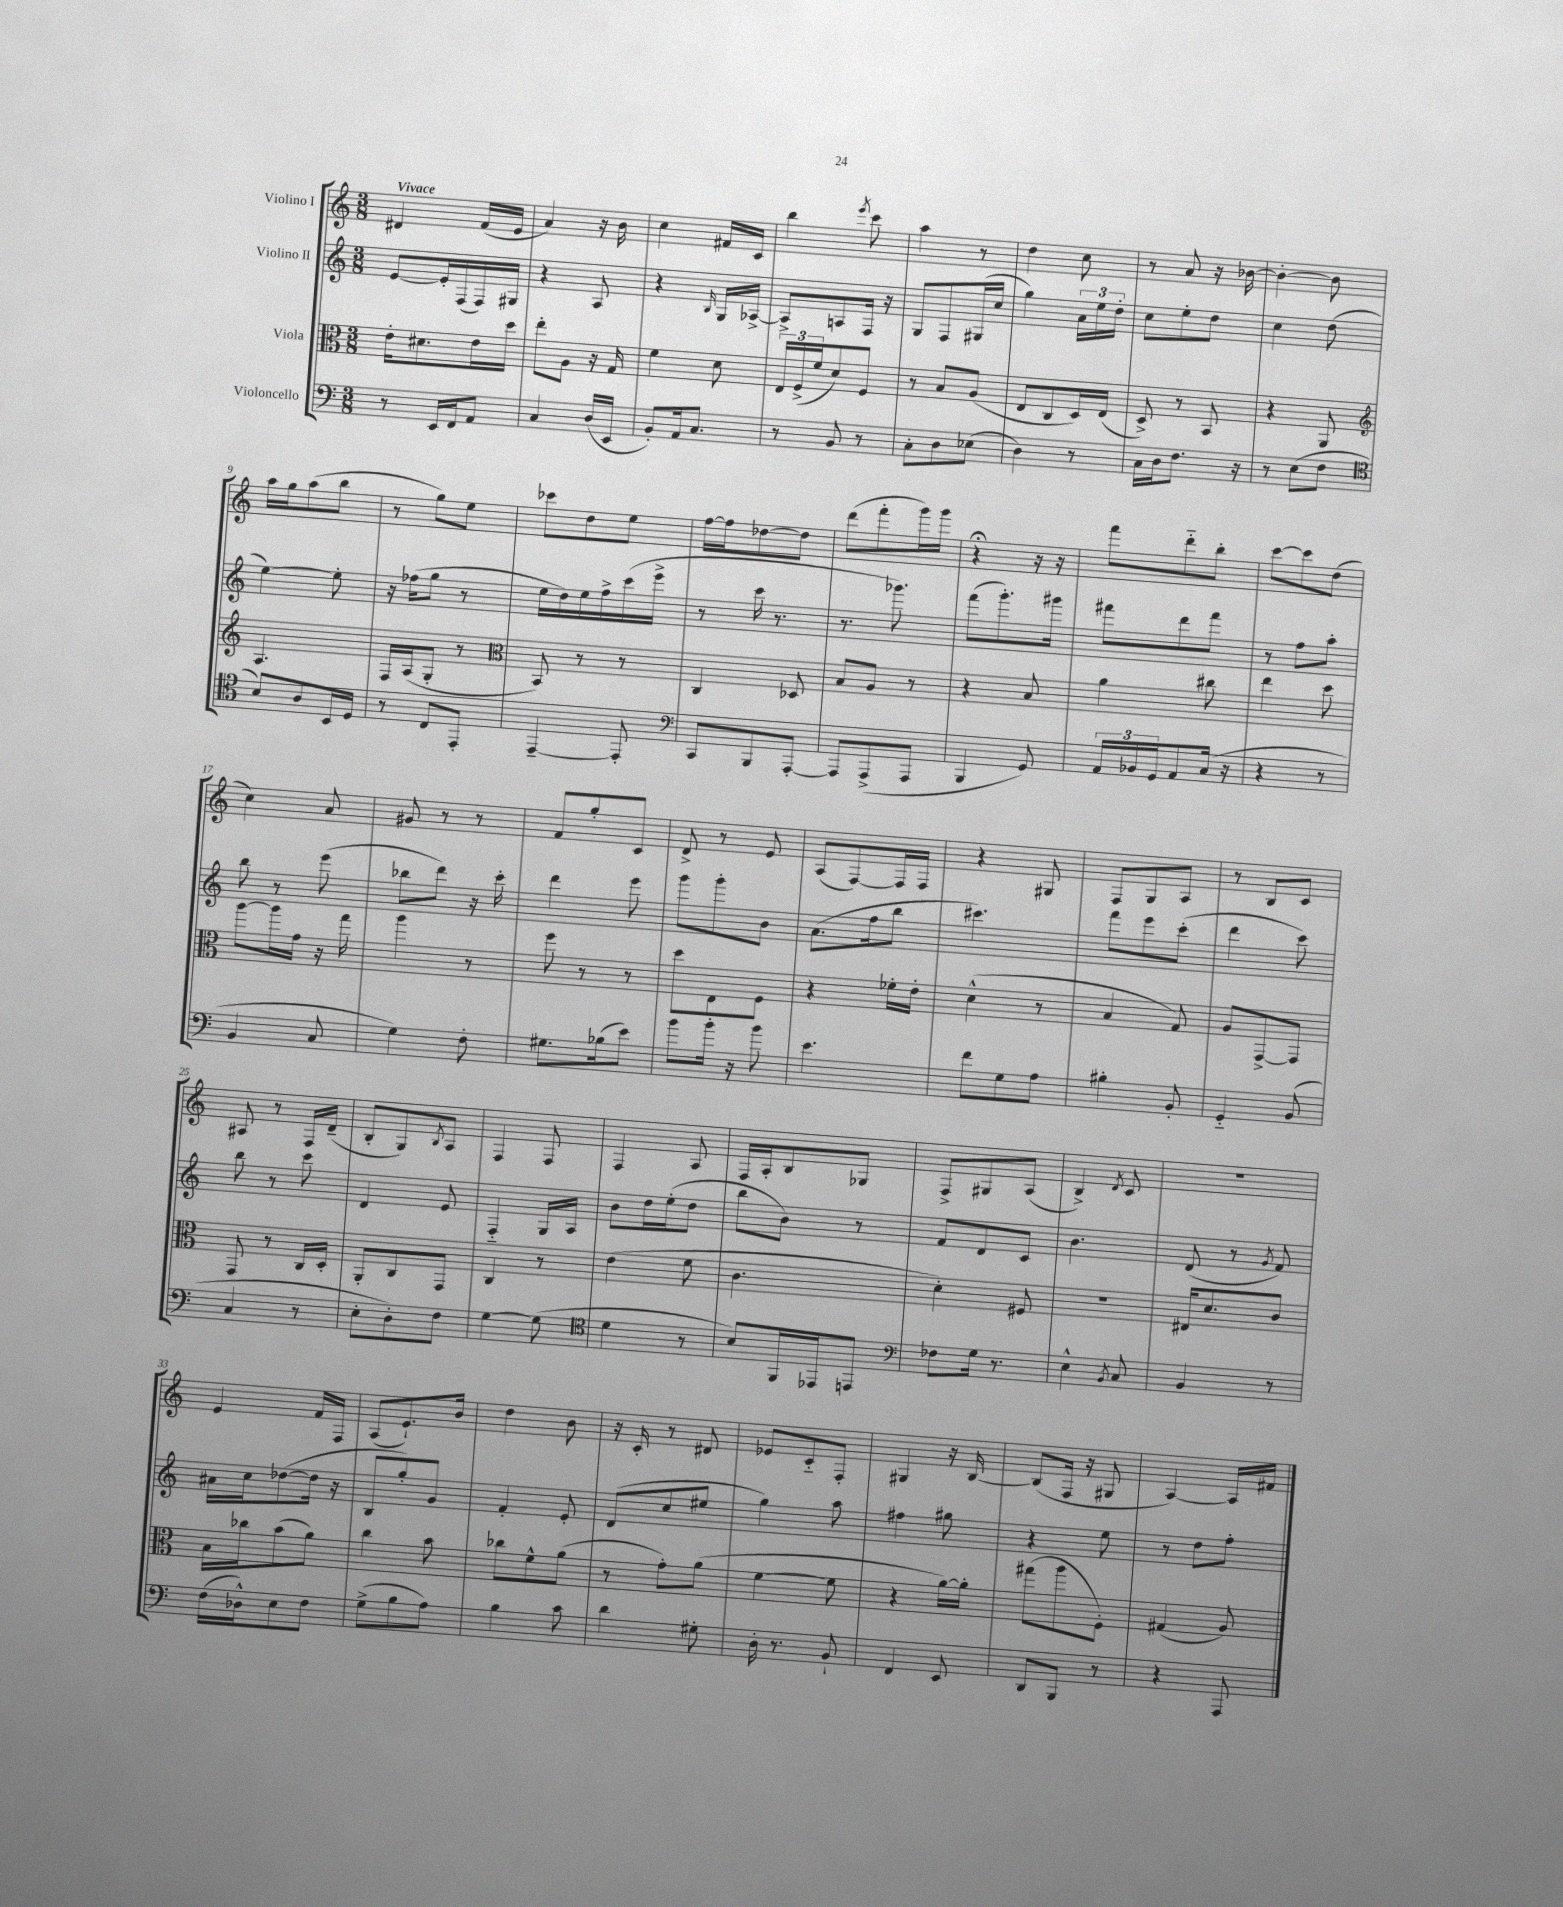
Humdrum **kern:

**kern	**kern	**kern	**kern
*part4	*part3	*part2	*part1
*staff4	*staff3	*staff2	*staff1
*I"Violoncello	*I"Viola	*I"Violino II	*I"Violino I
*clefF4	*clefC3	*clefG2	*clefG2
*k[]	*k[]	*k[]	*k[]
*M3/8	*M3/8	*M3/8	*M3/8
=1	=1	=1	=1
!	!	!	!LO:TX:a:B:t=Vivace
8r	16e'\KL	[8e/L	4d#X/
.	8.d#X\	.	.
16EE/LL	.	16e'/L]	.
16FF/J	.	(16F/	.
8AA/J	16e\L	16F/)	(16f/LL
.	16dd\JJ	16G#X/JJ	16e/JJ
=2	=2	=2	=2
4C/	8ee'\L	4r	4a/)
.	8A\J	.	.
(16D/LL	16r	8A/	16r
16EE/JJ	16G/	.	16b\
=3	=3	=3	=3
8BB'/L)	4f\	4r	4cc\
16AA/k	.	.	.
8.C/J	.	.	.
.	.	16qqB/	.
.	8d\	16G/LL	16f#X/LL
.	.	[16A-X^/JJ	16c/JJ
=4	=4	=4	=4
8r	24E/LL	8A-^/L]	4bb\
.	(24F^/	.	.
.	24f/J	.	.
8BB/	8d/)	8An/	.
.	.	.	8qeee/
8r	8F/J	16F/Jk	8ccc\
.	.	16r	.
=5	=5	=5	=5
8C'\L	8r	8G/L	4aa\
8D\	8B/L	8F/	.
(8E-X\J	(8A/J	(16G#X/L	8r
.	.	16cc/JJ	.
=6	=6	=6	=6
4D\)	8E/L	4gg\)	4dd\
.	8C/	.	.
8r	16D/L)	24a\LL	8cc\
.	.	24ee\	.
.	(16E/JJ	.	.
.	.	24dd'\JJ	.
=7	=7	=7	=7
16C\LL	8D^/)	8cc\L	8r
16D\J	.	.	.
8.F\J	8r	8ee'\	8a/
.	8BB/	8dd\J	16r
16r	.	.	[16b-X\
=8	=8	=8	=8
8r	4r	4cc\	4b-'\_
(8E\L	.	.	.
8F\J	8AA/	(8dd\	8b-\]
!!LO:LB:g=z
=9	=9	=9	=9
*clefC4	*clefG2	*	*
8B/L)	4.A/	[4ee\)	16aa\LL
.	.	.	16gg\J
8A/	.	.	(8aa\
16BB/L	.	8ee'\]	8bb\J
16D/JJ	.	.	.
=10	=10	=10	=10
8r	16F/LL	16r	8r
.	(16A/J	(16ff-X\KL	.
8C/L	8G'/J	8gg\J	8gg\L)
8EE'/J	8r	8r	8ee\J
=11	=11	=11	=11
*	*clefC3	*	*
[4EE~/	8BB/)	16ee\LL	8ccc-X\L
.	.	16dd\)	.
.	8r	16ee\	8dd\
.	.	16ff^\	.
8EE'/]	8r	(16ccc\	8ee\J
.	.	16eee^\JJ	.
=12	=12	=12	=12
*clefF4	*	*	*
8CC/L	4C/	8r	[16ff\LL
.	.	.	16ff\J]
8BBB/	.	16ccc\	[8dd-X\
.	.	8.r	.
[8AAA'/J	8D-X/	.	8dd-\J]
=13	=13	=13	=13
8AAA/L]	8B/L	8.r	(8ddd\L
(8AAA^/	8A/J	.	8fff'\
.	.	8.ggg-X\)	.
8AAA/J	8r	.	16ggg\L)
.	.	.	16ggg\JJ
=14	=14	=14	=14
4BBB/	4r	(8fff\L	4r;<
.	.	8.ggg'\)	.
8GG/)	8B/	.	16r
.	.	16ggg#X\Jk	16r
=15	=15	=15	=15
24AA/LL	4a\	8fff#X\L	8fff\L
24BB-X/	.	.	.
24GG/J	.	.	.
8AA/	.	8ddd\	8ddd\
(16C/Jk	8cc#X\	8fff#\J	8bb'\J
16r	.	.	.
=16	=16	=16	=16
4r	4ee\	8r	[8ccc\L
.	.	8ff\L	8ccc\]
8r	8dd\	8aa'\J	(8dd\J
!!LO:LB:g=z
=17	=17	=17	=17
4BB/	[8aa\L	8bb\	4cc\)
.	16aa\L]	8r	.
.	16g\JJ	.	.
8C/	16r	(8eee\	8a/
.	16gg\	.	.
=18	=18	=18	=18
4G\)	4aa\	8bb-X\L	8g#X/
.	.	8ddd\J)	8r
8F'\	8r	16r	8r
.	.	16ccc'\	.
=19	=19	=19	=19
8.G#X\L	8ff\	4ddd\	8f/L
.	8r	.	8gg'/
(16B-X\k	.	.	.
8e\J)	8r	8eee\	8c/J
=20	=20	=20	=20
8b\L	8dd\L	8ggg\L	8d^/
16b'\Jk	8E\	8ggg'\	8r
16r	.	.	.
8b\	8F\J	8b\J	8e/
=21	=21	=21	=21
4.e\	4r	(8.a\L	(8A/L
.	.	.	[8F/)
.	.	16ff\k	.
.	16f-X'\LL	8bb\J	16F/L]
.	16e'\JJ	.	16F/JJ
=22	=22	=22	=22
8f\L	(4d^^\	4.ccc#X\)	4r
8G\	.	.	.
8A\J	8r	.	8G#X/
=23	=23	=23	=23
4B#X'\	4B/	8fff\L	8F/L
.	.	8eee\	8G/
8BB'/	8G/)	(8ccc'\J	8A/J
=24	=24	=24	=24
4GG/	8A/L	4ddd\	8r
.	[8GG^/	.	8B/L
(8BB/	8GG/J]	8ccc\)	8c/J
!!LO:LB:g=z
=25	=25	=25	=25
4C/	8GG/	8bb\	8A#X/
.	8r	8r	8r
8r	16C/LL	8ccc\	16F/LL
.	16D'/JJ	.	(16d~/JJ
=26	=26	=26	=26
8E'\L	8AA'/L	4d/	8B'/L
8D'\)	8C/	.	8G/)
.	.	.	8qB/
8F\J	8GG/J	8e/	8A/J
=27	=27	=27	=27
[4G\	4C/	4F/	4F/
(8G\]	8r	16G/LL	8F/
.	.	16A/JJ	.
=28	=28	=28	=28
*clefC4	*	*	*
4d\	(4e\	8b\L	4F/
.	.	16dd\L	.
.	.	(16ee'\J	.
8r	8f\	8dd\J	8A/
=29	=29	=29	=29
8B/L)	4.c\	8bb\L	16F/LL
.	.	.	16A'/J
16FF/L	.	8b\J)	8B/
16EE-X/J	.	.	.
8EEn/J	.	8r	8G-X/J
=30	=30	=30	=30
*clefF4	*	*	*
8F-X\L	4d'\)	8f/L	8F^/L
16G\Jk	.	8d/	8G#X/
8.r	.	.	.
.	8F#X/	8c/J	(8A/J
=31	=31	=31	=31
4E^^\	4.r	4.b\	4B^/)
8qBB/	.	.	8qd/
8C/	.	.	8c/
=32	=32	=32	=32
4BB/	16E#X/KL	(8d/	4.r
.	8.d/	.	.
.	.	8r	.
.	.	8qg/	.
8r	8c/J	8f/)	.
!!LO:LB:g=z
=33	=33	=33	=33
(16F\LL	16B\LL	16a#X\LL	4e/
16D-X^^\J)	16cc-X\J	16cc\J	.
8E\	(8b\	([8dd-X\	.
8F\J	8a\J)	16dd-\Jk]	16f/LL
.	.	16r	16F/JJ
=34	=34	=34	=34
(8G^\L	4cc\	8B/L	(8A/L
8B\	.	8gg'/)	8.e`/)
8A\J)	8b\	8g/J	.
.	.	.	16b/Jk
=35	=35	=35	=35
4B\	8cc-X\L	4f'/	4dd\
.	8f^^\	.	.
8c\	(8a\J	8e'/	8b\
=36	=36	=36	=36
4d\	8r	(8d/L	16r
.	.	.	16c'/
.	8g'\L)	8cc/	8r
8G#X'\	(8a\J	8ee#X/J	8d#X/
=37	=37	=37	=37
16D'\	[4f\	4gg\)	8e-X/L
8.r	.	.	.
.	.	.	8c/
8BB`/	8f\]	8aa\	8F'/J
=38	=38	=38	=38
4FF/	4r	4ff#X\	4G#X/
8EE/	[16a\LL)	8gg#X\	16r
.	16a'\JJ]	.	[16B/
=39	=39	=39	=39
8DD/L	(8gg#X\L	4r	(8B/L]
8BBB/J	8aa\	.	16F/Jk
.	.	.	16r
8r	8F'\J)	8ee\	8G#X/
=40	=40	=40	=40
4r	(4G#X/	8r	[4A/)
.	.	8dd\L	.
8AAA/	8A/)	8ff'\J	16A/LL]
.	.	.	16f#X/JJ
==	==	==	==
*-	*-	*-	*-
